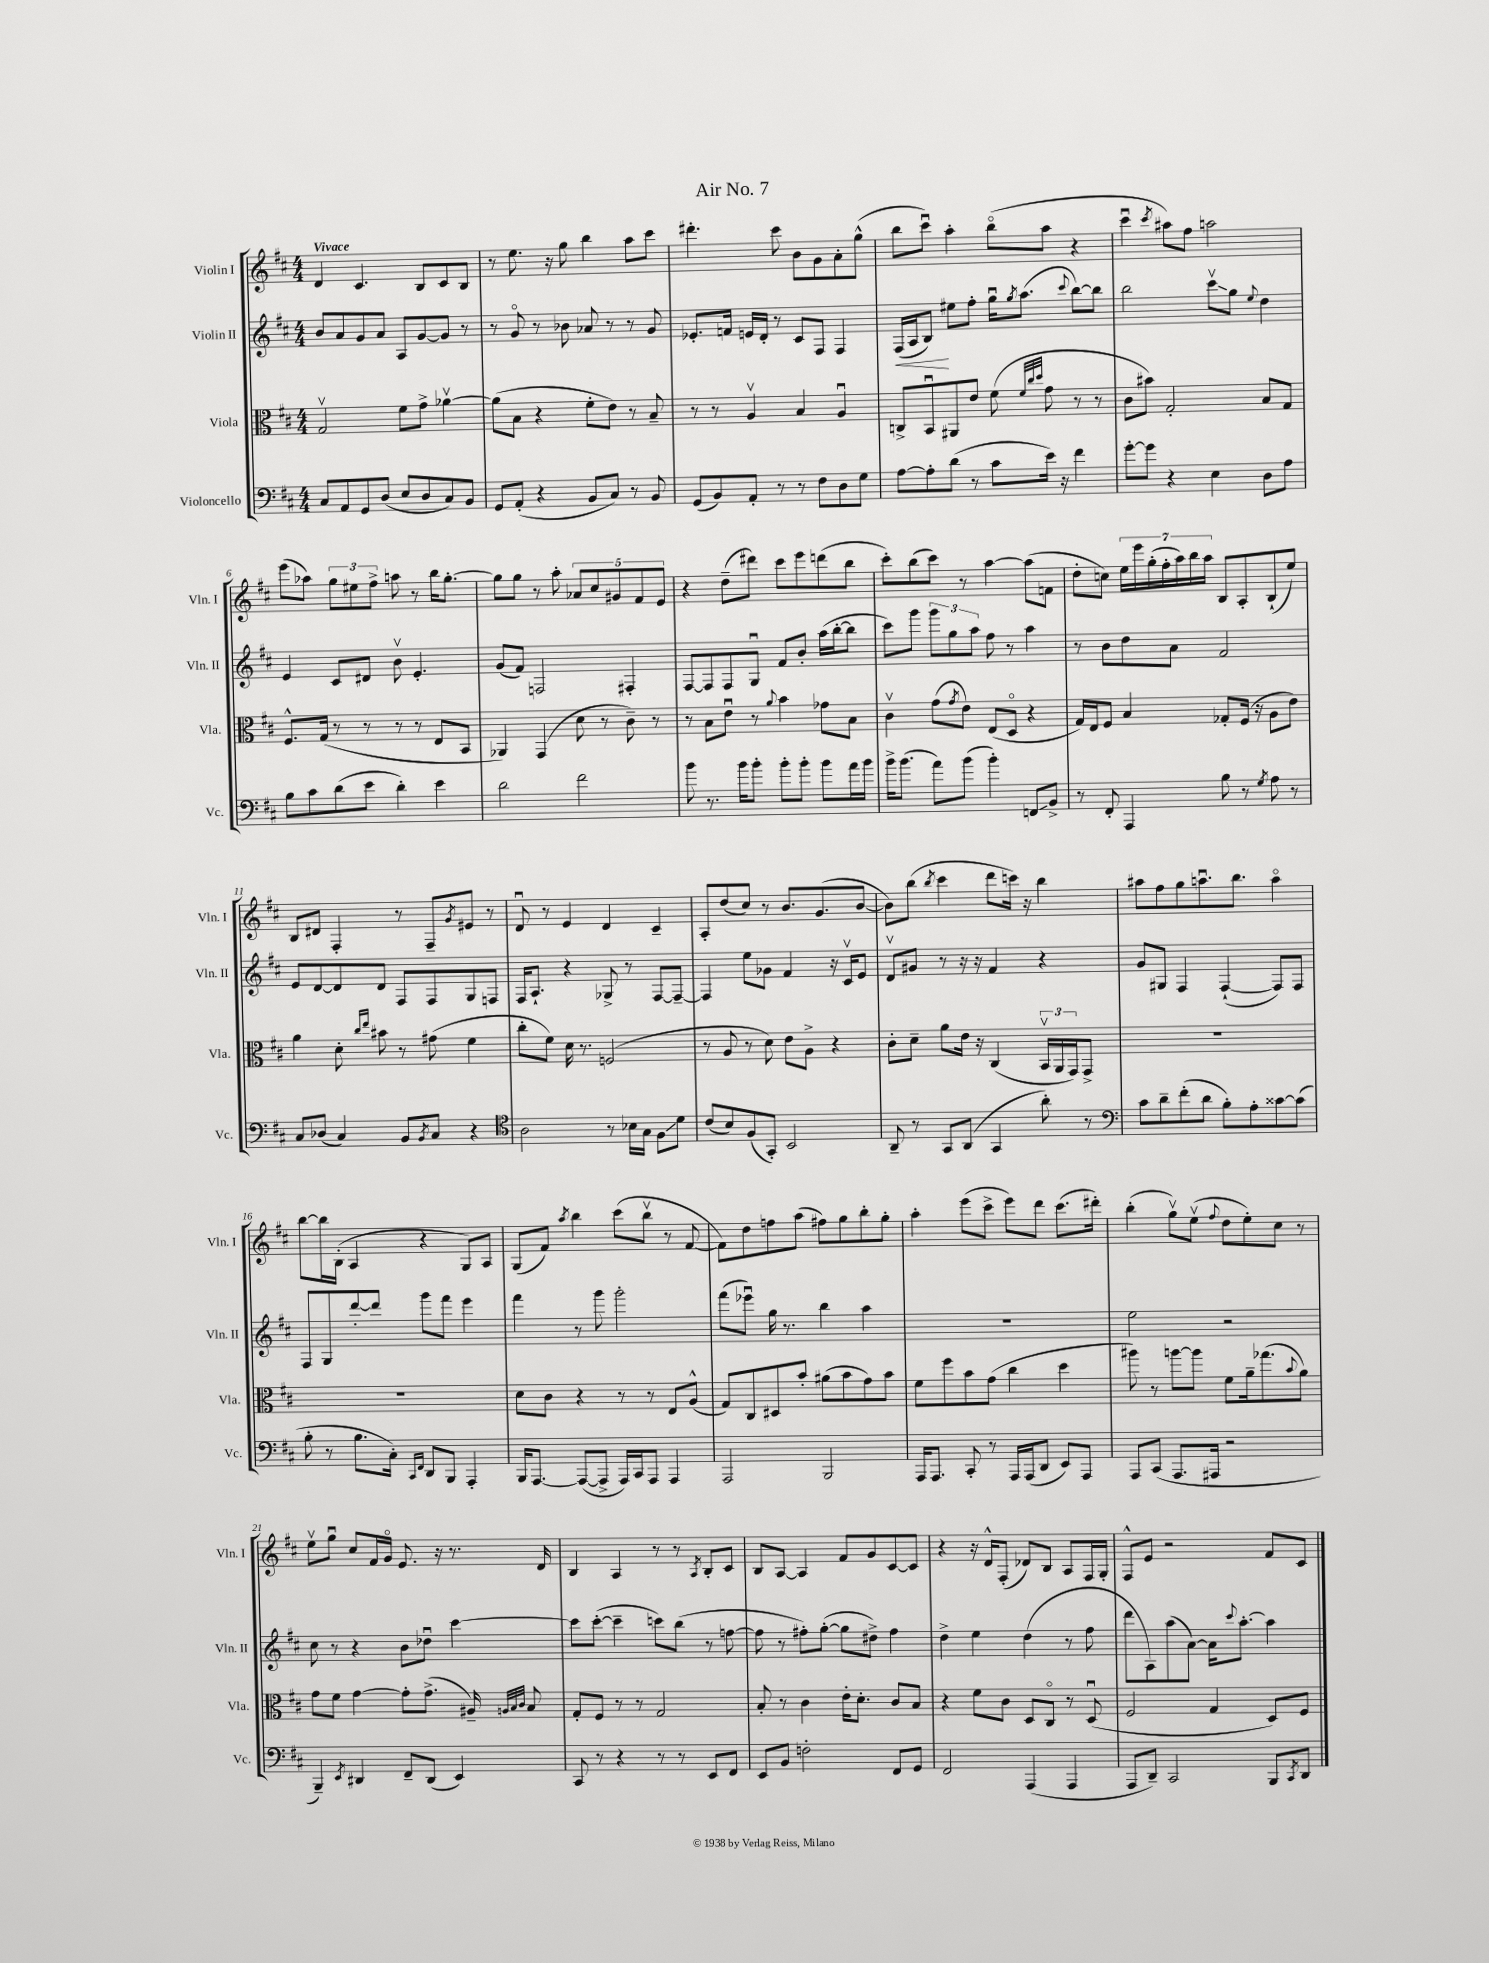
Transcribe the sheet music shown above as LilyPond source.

\header { title = "Air No. 7" }
<<
\new StaffGroup <<
\new Staff = "s0" \with { instrumentName = "Violin I" shortInstrumentName = "Vln. I" } {
    \clef treble \key d \major \numericTimeSignature \time 4/4 \tempo "Vivace"
    d'4 cis'4. b8 cis'8 b8 |
    r8 e''8. r16 g''8 b''4 a''8 cis'''8 |
    dis'''4.-. cis'''8 b'8 g'8 a'8-. g''8-^( |
    b''8 cis'''8\downbow) a''4-. b''8\flageolet( a''8 r4 |
    cis'''4\downbow \acciaccatura { cis'''8 } ais''8) fis''8 a''2 |
    e'''8( aes''8) \tuplet 3/2 { g''8 eis''8 fis''8-> } a''8 r8 b''16 g''8.~-. |
    g''8 g''8 r8 a''8-. \tuplet 5/4 { aes'8 cis''8 gis'8 fis'8 e'8 } |
    r4 d''8--( dis'''8) cis'''8 e'''8 d'''8( b''8 |
    cis'''8-.) b''8( cis'''8) r8 a''4~ a''8( f'8 |
    d''8-. c''8) \tuplet 7/4 { e''16 e'''16 g''16-.( fis''16-. a''16) b''16 a''16 } b8 a8-. b8-!( e''8) |
    b8 dis'8 fis4-. r8 fis8-- \acciaccatura { g'8 } eis'8 r8 |
    d'8\downbow r8 e'4 d'4 cis'4-- |
    a8-. d''8( cis''8) r8 b'8. g'8.( b'8~ |
    b'8) b''8( \acciaccatura { b''8 } cis'''4 d'''8 c'''16) r16 b''4 |
    ais''8 fis''8 g''8 a''8.\downbow b''8. a''4\flageolet |
    b''8~ b''16 b16-.( a4 r4 g8) a8 |
    g8( fis'8) \acciaccatura { a''8 } b''4 cis'''8( b''8\upbow r8 fis'8~ |
    fis'8) d''8 f''8 a''8( fis''8) g''8 b''8-. g''8-. |
    a''4-. e'''8( cis'''8-> e'''8) d'''8 cis'''8.( dis'''16-.) |
    b''4-.( g''8\upbow) e''8\upbow( \appoggiatura { fis''8 } d''8 e''8-.) cis''8 r8 |
    e''8\upbow g''8\downbow cis''8 fis'16 g'16\flageolet e'8. r16 r8. d'16 |
    b4 a4 r8 r8 \acciaccatura { a8 } b8-. cis'8 |
    b8 a8~ a4 fis'8 g'8 cis'8~ cis'8 |
    r4 r16 d'16-^ fis8-.( des'8) b8 a8 fis16 g16-. |
    fis8-^ e'8 r2 fis'8 cis'8 \bar "|." |
}
\new Staff = "s1" \with { instrumentName = "Violin II" shortInstrumentName = "Vln. II" } {
    \clef treble \key d \major \numericTimeSignature \time 4/4
    b'8 a'8 g'8 a'8 a8 g'8~ g'8 r8 |
    r8 g'8\flageolet r8 bes'8 aes'8 r8 r8 g'8 |
    ees'8.-. f'16 e'16 d'16-. r8 cis'8 fis8 fis4 |
    fis16\<( a16 b8\!) eis''8 fis''8-. g''16\downbow \acciaccatura { g''8 } a''8.( \appoggiatura { cis'''8 } b''8~) b''8 |
    b''2 cis'''8\upbow\glissando g''8 \appoggiatura { e''8 } d''4 |
    e'4 cis'8 dis'8 b'8\upbow e'4.-. |
    g'8( fis'8) f2 fis4-. |
    fis8~ fis8 fis8 g8\downbow fis'8 b'8-. a''16( b''16~-. b''8 |
    cis'''8) g'''8 \tuplet 3/2 { g'''8 g''8 a''8 } fis''8 r8 a''4 |
    r8 b'8 d''8 a'8 fis'2 |
    e'8 d'8~ d'8 d'8 fis8 fis8 g8 f8 |
    fis16 a8.-! r4 ges8-> r8 fis8~ fis8~-- |
    fis4 e''8 ges'8 fis'4 r16 cis'16\upbow e'8 |
    d'8\upbow gis'8 r8 r16 r16 fis'4 r4 |
    g'8 gis8 fis4 fis4~-!( fis8) fis8 |
    fis8 g8 d'''8~-. d'''8 g'''8 fis'''8 e'''4 |
    fis'''4 r8 g'''8 g'''2-. |
    fis'''8( ees'''8\downbow) g''16 r8. b''4 a''4 |
    R1 |
    e''2 r2 |
    cis''8 r8 r4 b'8 des''8\downbow cis'''4~ |
    cis'''8 cis'''8~-.( cis'''4-- c'''8) b''8( r8 f''8~ |
    f''8 r8 fis''8-.) g''8~-.( g''8 dis''8->) fis''4 |
    d''4-> e''4 d''4( r8 fis''8 |
    d'''8 a8) a''8( a'8~) a'16 \appoggiatura { cis'''8 } a''8.~-. a''4 \bar "|." |
}
\new Staff = "s2" \with { instrumentName = "Viola" shortInstrumentName = "Vla." } {
    \clef alto \key d \major \numericTimeSignature \time 4/4
    g2\upbow fis'8 g'8-> aes'4~\upbow |
    aes'8( b8 r4 fis'8-. e'8) r8 b8-- |
    r8 r8 a4\upbow b4 a4\downbow |
    c8-> b,8\downbow ais,8 e'8 fis'8( \grace { fis'32 cis''32 d''32 } g'8 r8 r8 |
    cis'8 bis'8) g2-. b8 g8 |
    fis8.-^ g16( r8 r8 r8 r8 e8 b,8 |
    aes,4) g,4( d'8 r8 cis'8--) r8 |
    r8 b8 e'8\downbow r8 \appoggiatura { a'8 } b'4 ges'8 b8 |
    cis'4\upbow g'8( \acciaccatura { g'8 } e'8) e8( d8\flageolet r4 |
    g16) e16 fis8 b4 ges8-. fis16( r16 a8 e'8) |
    a'4 d'8-. \grace { cis''16 e''16 } bis'8 r8 gis'8( fis'4 |
    cis''8-. fis'8) d'16 r8. f2( |
    r8 a8 r8 d'8) e'8 a8-> r4 |
    cis'8-. d'8-- a'8 e'16 r16 cis4( \tuplet 3/2 { b,16\upbow a,16 g,16) } g,8-> |
    R1 |
    R1 |
    d'8 cis'8 r4 r8 r8 e8 a8-^( |
    g8) cis8 dis8 b'8-. ais'8( b'8 g'8) b'8 |
    fis'8 fis''8 b'8 g'8( cis''4 d''4 |
    ais''8) r8 a''8~ a''8 fis'8 a'16-- ges''8.( \appoggiatura { b'8 } a'8) |
    g'8 fis'8 g'4~ g'8-. g'8.->( ais16--) \grace { a32 b32 cis'32 } b8 |
    g8-. fis8 r8 r8 g2 |
    b8-. r8 cis'4 e'16-. d'8.-. cis'8 b8 |
    r4 fis'8 cis'8 d8 cis8\flageolet r8 d8\downbow( |
    fis2 g4 d8) fis8 \bar "|." |
}
\new Staff = "s3" \with { instrumentName = "Violoncello" shortInstrumentName = "Vc." } {
    \clef bass \key d \major \numericTimeSignature \time 4/4
    cis8 a,8 g,8 d8( e8 d8 cis8) b,8 |
    g,8 a,8-.( r4 b,8 cis8) r8 b,8 |
    g,8( b,8) a,8-. r8 r8 fis8 d8 g8 |
    a8~ a8-. d'8( r8 cis'8 e'16) r16 fis'4 |
    g'8~-. g'8 r4 e4 d8 a8 |
    b8 cis'8 d'8( e'8 d'4-.) e'4 |
    d'2 fis'2 |
    b'8 r8. b'16 b'8-. b'8-. b'8-. b'8 a'16 b'16 |
    b'16-> b'8.( a'8) b'8( b'4-.) f,8\glissando b,8-> |
    r8 fis,8-. a,,4 b8 r8 \acciaccatura { g8 } a8 r8 |
    cis8 des8( cis4) b,8 \acciaccatura { b,8 } cis8 r4 |
    \clef tenor a2 r8 bes16 g16 fis8\glissando d'8 |
    cis'8( b8) fis8( g,8-.) b,2 |
    a,8-- r8 g,8 a,8( g,4 a'8-.) r8 |
    \clef bass cis'8 d'8-- fis'8-.( d'8 b8-.) a8-. cisis'8~ cisis'8( |
    b8-. r8 b8. cis16-.) \grace { cis,16 fis,16 } d,8 b,,8 a,,4-. |
    b,,16 a,,8.~ a,,8~( a,,8-> a,,16) cis,16 a,,8 a,,4 |
    a,,2 b,,2 |
    a,,16 a,,8. cis,8-. r8 a,,16 a,,16( d,8 e,8) a,,8 |
    a,,8 cis,8( a,,8. ais,,16 r2 |
    b,,4--) \acciaccatura { e,8 } dis,4 fis,8-- dis,8( e,4) |
    cis,8 r8 r4 r8 r8 e,8 fis,8 |
    e,8 b,8 f2-. fis,8 g,8 |
    fis,2 a,,4( a,,4 |
    a,,8 d,8--) cis,2 b,,8 \acciaccatura { cis,8 } d,8 \bar "|." |
}
>>
>>
